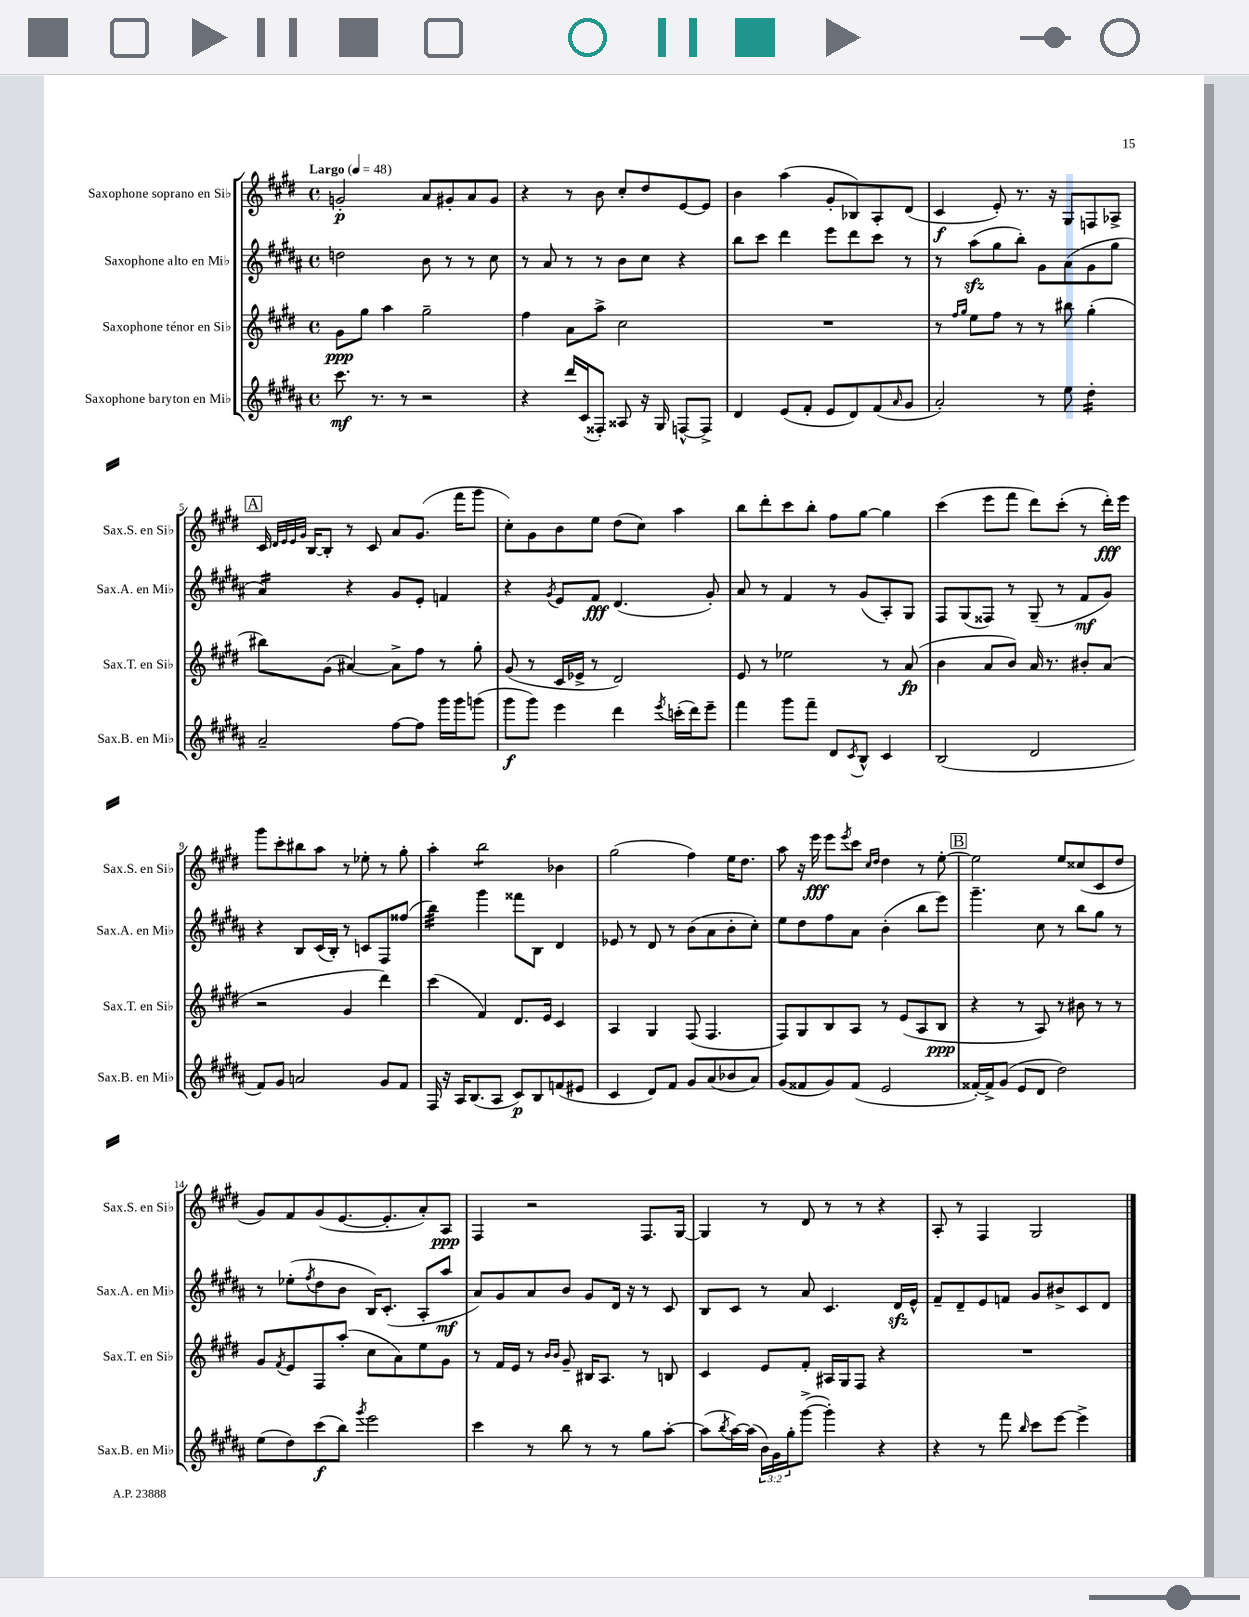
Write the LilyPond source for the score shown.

<<
\new StaffGroup <<
\new Staff = "s0" \with { instrumentName = "Saxophone soprano en Sib" shortInstrumentName = "Sax.S. en Sib" } {
    \clef treble \key e \major \defaultTimeSignature \time 4/4 \tempo "Largo" 4 = 48
    g'2-.\p a'8 gis'8-. a'8 gis'8 |
    r4 r8 b'8 cis''8-. dis''8 e'8~ e'8 |
    b'4 a''4( gis'8-. bes8) a8-. dis'8( |
    cis'4\f e'8-.) r8. r16 gis8 f8 aes8-> |
    \mark \markup { \box "A" } cis'16 \grace { dis'32 e'32 e'32 gis'32 } b16~ b8-. r8 cis'8 a'8 gis'8.( fis'''16 gis'''8 |
    cis''8-.) gis'8 b'8 e''8 dis''8( cis''8) a''4 |
    b''8 dis'''8-. cis'''8 b''8-. fis''8 gis''8~ gis''4 |
    cis'''4( e'''8 fis'''8 dis'''8) cis'''8-.( r8 dis'''16-.\fff) e'''16 |
    gis'''8 cis'''8-. bis''8 a''8 r8 ees''8-. r8 gis''8-. |
    a''4-. b''2:8 bes'4 |
    gis''2( fis''4) e''16 dis''8. |
    a''8 r16 e'''16\fff e'''8 \acciaccatura { e'''8 } cis'''8 \grace { cis''16 dis''16 } dis''4 r8 e''8~-. |
    \mark \markup { \box "B" } e''2 e''8 cisis''8( cis'8 dis''8 |
    gis'8) fis'8 gis'8( e'8.~ e'8.-. a'8-.) a8\ppp |
    fis4 r2 fis8. gis16~ |
    gis4 r8 dis'8 r8 r8 r4 |
    a8-. r8 fis4 gis2 \bar "|." |
}
\new Staff = "s1" \with { instrumentName = "Saxophone alto en Mib" shortInstrumentName = "Sax.A. en Mib" } {
    \clef treble \key b \major \defaultTimeSignature \time 4/4
    d''2 b'8 r8 r8 cis''8 |
    r8 ais'8 r8 r8 b'8 cis''8 r4 |
    b''8 cis'''8 dis'''4 e'''8 dis'''8 cis'''8 r8 |
    r8 ais''8\sfz( gis''8 b''8-.) gis'8 ais'8( gis'8 gis''8 |
    \mark \markup { \box "A" } ais'4:16) r4 gis'8 e'8-. f'4 |
    r4 \acciaccatura { gis'8 } e'8 fis'8\fff dis'4.( gis'8-.) |
    ais'8 r8 fis'4 r8 gis'8( ais8-.) gis8 |
    fis8 gis8( fisis8) r8 gis8--( r8 fis'8\mf gis'8) |
    r4 b8 cis'16( b16-.) r8 c'8 fis8 fisis''8( |
    b''4:32) gis'''4 fisis'''8 b8 dis'4 |
    ees'8 r8 dis'8 r8 b'8( ais'8 b'8-. cis''8-.) |
    e''8 dis''8 fis''8 ais'8 b'4-.( b''8 e'''8) |
    \mark \markup { \box "B" } gis'''4.-- cis''8 r8 b''8 gis''8 r8 |
    r8 ees''8-.( \acciaccatura { fis''8 } dis''8 b'8 b16) cis'8.-.( ais8-. ais''8\mf |
    ais'8) gis'8 ais'8 b'8 gis'8 dis'16 r16 r8 cis'8 |
    b8 cis'8 r8 ais'8 cis'4. dis'16\sfz e'16-^ |
    fis'8-- dis'8-- e'8 f'8 gis'8 bis'8-> cis'8 dis'8 \bar "|." |
}
\new Staff = "s2" \with { instrumentName = "Saxophone ténor en Sib" shortInstrumentName = "Sax.T. en Sib" } {
    \clef treble \key e \major \defaultTimeSignature \time 4/4
    gis'8\ppp gis''8 a''4 gis''2-- |
    fis''4 a'8 a''8-> cis''2 |
    R1 |
    r8 \grace { fis''16 gis''16 } e''8 fis''8 r8 r8 bis''8 gis''4-.( |
    \mark \markup { \box "A" } bis''8) gis'8( ais'4~) ais'8-> fis''8 r8 gis''8-. |
    gis'8( r8 cis'16 ees'16-> r8 dis'2) |
    e'8 r8 ees''2 r8 a'8\fp( |
    b'4 a'8 b'8) a'16 r8. bis'8-. a'8( |
    r2 gis'4 dis'''4) |
    cis'''4( fis'4) dis'8. e'16 cis'4 |
    a4 gis4 fis8( fis4. |
    fis8) gis8 b8 a8 r8 e'8( a8 b8\ppp |
    \mark \markup { \box "B" } r4 r8 a8) r8 bis'8 r8 r8 |
    gis'8 \acciaccatura { fis'8 } e'8 fis8 a''8-.( cis''8 a'8) e''8 gis'8 |
    r8 fis'16 e'16 r8 \grace { b'16 b'16 } gis'8-- bis16 a8. r8 b8 |
    cis'4 e'8 fis'8-. ais16 gis16 fis8 r4 |
    R1 \bar "|." |
}
\new Staff = "s3" \with { instrumentName = "Saxophone baryton en Mib" shortInstrumentName = "Sax.B. en Mib" } {
    \clef treble \key b \major \defaultTimeSignature \time 4/4 \override Staff.TupletNumber.text = #tuplet-number::calc-fraction-text
    cis'''8.\mf r8. r8 r2 |
    r4 dis'''16 cis'16( fisis8-.) aisis8 r16 gis16 f8~-^ f8-> |
    dis'4 e'8( fis'8-. e'8 dis'8) fis'8( \grace { ais'16 } gis'8 |
    ais'2-.) r8 e''8 dis''4:16-. |
    \mark \markup { \box "A" } ais'2-- fis''8~ fis''8 gis'''16 gis'''16 g'''8( |
    gis'''8\f gis'''8) e'''4 dis'''4 \acciaccatura { e'''8 } c'''16-.( dis'''16) e'''8-- |
    fis'''4 gis'''8 fis'''8-- dis'8 \acciaccatura { cis'8 } b8-^ cis'4 |
    b2( dis'2 |
    fis'8) gis'8 a'2 gis'8 fis'8 |
    fis16 r16 ais16 b8.( ais8 cis'8\p) b8 f'8( eis'8 |
    cis'4 dis'8) fis'8 gis'8 ais'8( bes'8 ais'8) |
    gis'8( fisis'8 gis'8) fisis'8( e'2 |
    \mark \markup { \box "B" } fisis'16~-.) fisis'16-> gis'8( e'8 dis'8 dis''2) |
    e''8( dis''8) cis'''8\f( b''8) \acciaccatura { gis'''8 } e'''2 |
    cis'''4 r8 b''8 r8 r8 gis''8 ais''8~-. |
    ais''8( \acciaccatura { b''8 } ais''16~) ais''16( \tuplet 3/2 { b'16) gis'16 gis''16-. } gis'''8~->( gis'''4-.) r4 |
    r4 r8 fis'''8 \grace { b''16 } cis'''8 e'''8~ e'''4-> \bar "|." |
}
>>
>>
